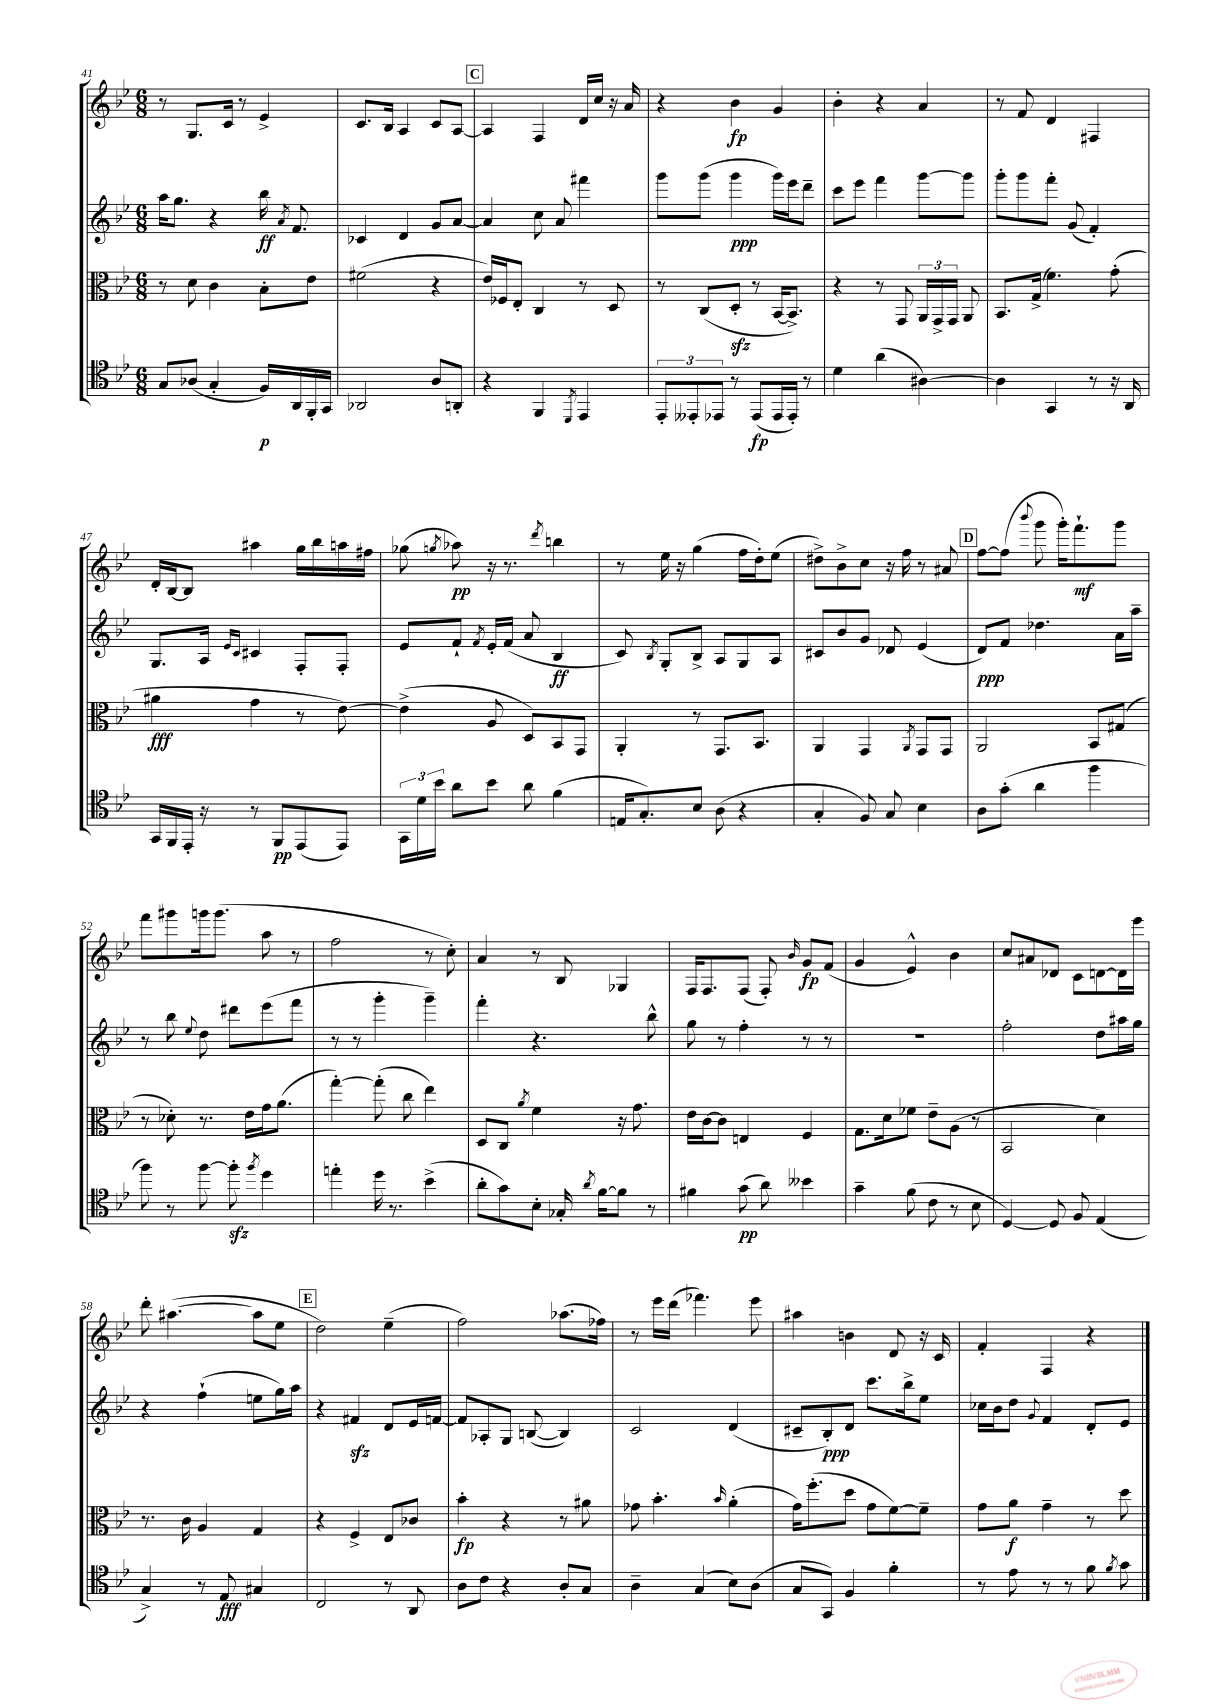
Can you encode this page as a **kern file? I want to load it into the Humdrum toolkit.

**kern	**dynam	**kern	**dynam	**kern	**dynam	**kern	**dynam
*part4	*part4	*part3	*part3	*part2	*part2	*part1	*part1
*staff4	*staff4	*staff3	*staff3	*staff2	*staff2	*staff1	*staff1
*clefC4	*	*clefC3	*	*clefG2	*	*clefG2	*
*k[b-e-]	*	*k[b-e-]	*	*k[b-e-]	*	*k[b-e-]	*
*M6/8	*	*M6/8	*	*M6/8	*	*M6/8	*
=41	=41	=41	=41	=41	=41	=41	=41
8G/L	.	8r	.	16aa\KL	.	8r	.
.	.	.	.	8.gg\J	.	.	.
(8A-X/J	.	8d\	.	.	.	8.G/L	.
4G'/	.	4c\	.	4r	.	.	.
.	.	.	.	.	.	16c/Jk	.
.	.	.	.	.	.	8r	.
16F/LL)	p	8B-'\L	.	16bb-\	ff	4e-^/	.
.	.	.	.	8qa/	.	.	.
16AA/	.	.	.	8.f/	.	.	.
16FF'/	.	8e-\J	.	.	.	.	.
16GG/JJ	.	.	.	.	.	.	.
=42	=42	=42	=42	=42	=42	=42	=42
2AA-X/	.	(2f#X\	.	4c-X/	.	8.c/L	.
.	.	.	.	.	.	16B-/Jk	.
.	.	.	.	4d/	.	4A/	.
8A/L	.	4r	.	8g/L	.	8c/L	.
8AAn'/J	.	.	.	[8a/J	.	[8A/J	.
!!LO:REH:place=s1:t=C
=43	=43	=43	=43	=43	=43	=43	=43
4r	.	16e-/LL)	.	4a/]	.	4A/]	.
.	.	16F-X/J	.	.	.	.	.
.	.	8E-'/J	.	.	.	.	.
4FF/	.	4C/	.	8cc\	.	4F/	.
.	.	.	.	8a/	.	.	.
8qDD/	.	.	.	.	.	.	.
4EE-/	.	8r	.	4fff#X\	.	16d/LL	.
.	.	.	.	.	.	16cc/JJ	.
.	.	8D/	.	.	.	16r	.
.	.	.	.	.	.	16a/	.
=44	=44	=44	=44	=44	=44	=44	=44
12EE-'/L	.	8r	.	8ggg\L	.	4r	.
12EE--X'/	.	.	.	.	.	.	.
.	.	(8C/L	.	(8ggg\J	.	.	.
12EE-X/J	.	.	.	.	.	.	.
8r	.	8Dzz'/J	.	4ggg\	ppp	4b-\	fp
(8EE-/L	fp	8r	.	.	.	.	.
16EE-/L	.	[16BB-/KL	.	16ggg\LL)	.	4g/	.
16EE-'/JJ)	.	8.BB-^/J])	.	16eee-\J	.	.	.
8r	.	.	.	8ddd~\J	.	.	.
=45	=45	=45	=45	=45	=45	=45	=45
4d\	.	4r	.	8ccc\L	.	4b-'\	.
.	.	.	.	8eee-\J	.	.	.
(4a\	.	8r	.	4fff\	.	4r	.
.	.	8GG/	.	.	.	.	.
[4A#X\)	.	24AA/LL	.	[8ggg\L	.	4a/	.
.	.	24GG^/	.	.	.	.	.
.	.	24GG/JJ	.	.	.	.	.
.	.	8AA/	.	8ggg\J]	.	.	.
=46	=46	=46	=46	=46	=46	=46	=46
4A#\]	.	8.BB-/L	.	8ggg'\L	.	8r	.
.	.	.	.	8ggg\	.	8f/	.
.	.	(16G^/Jk	.	.	.	.	.
4GG/	.	4.f\)	.	8fff'\J	.	4d/	.
.	.	.	.	(8g/	.	.	.
8r	.	.	.	4f'/)	.	4F#X/	.
16r	.	(8g'\	.	.	.	.	.
16AA/	.	.	.	.	.	.	.
!!LO:LB:g=z
=47	=47	=47	=47	=47	=47	=47	=47
16GG/LL	.	4a#X\	fff	8.G/L	.	16d'/LL	.
16FF/	.	.	.	.	.	[16B-/J	.
16EE-'/JJ	.	.	.	.	.	8B-/J]	.
16r	.	.	.	16A/Jk	.	.	.
.	.	.	.	16qqe-/LL	.	.	.
.	.	.	.	16qqc/JJ	.	.	.
8r	.	4g\	.	4c#X/	.	4aa#X\	.
8FF/L	pp	.	.	.	.	.	.
(8EE-/	.	8r	.	8F'/L	.	16gg\LL	.
.	.	.	.	.	.	16bb-\	.
8EE-/J)	.	[8e-\)	.	8F'/J	.	16aan\	.
.	.	.	.	.	.	16ff#X\JJ	.
=48	=48	=48	=48	=48	=48	=48	=48
24GG\LL	.	(4e-^\]	.	8e-/L	.	(8gg-X\	.
24d\	.	.	.	.	.	.	.
24b-\JJ	.	.	.	.	.	.	.
.	.	.	.	.	.	8qggn/	.
8a\L	.	.	.	8f`/J	.	8aa-X\)	pp
.	.	.	.	8qf/	.	.	.
8b-\J	.	8A/	.	16e-'/LL	.	16r	.
.	.	.	.	(16f/JJ	.	8.r	.
8a\	.	8D/L)	.	8a/	.	.	.
.	.	.	.	.	.	8qddd/	.
(4f\	.	8BB-/	.	4B-/	ff	4bbn\	.
.	.	8GG/J	.	.	.	.	.
=49	=49	=49	=49	=49	=49	=49	=49
16En/KL	.	4AA'/	.	8c/)	.	8r	.
8.G'/)	.	.	.	.	.	.	.
.	.	.	.	8qB-/	.	.	.
.	.	.	.	8G'/L	.	16ee-\	.
.	.	.	.	.	.	16r	.
8B-/J	.	8r	.	8B-^/J	.	(4gg\	.
(8A\	.	8.GG/L	.	8A/L	.	.	.
4r	.	.	.	8G/	.	16ff\LL	.
.	.	8.BB-/J	.	.	.	16dd'\J)	.
.	.	.	.	8A/J	.	(8ee-\J	.
=50	=50	=50	=50	=50	=50	=50	=50
4G'/	.	4AA/	.	8c#X/L	.	8dd#X^\L)	.
.	.	.	.	8b-/	.	8b-^\	.
8F/)	.	4GG/	.	8g/J	.	8cc\J	.
8G/	.	.	.	8d-X/	.	16r	.
.	.	.	.	.	.	16ff\	.
.	.	8qAA/	.	.	.	.	.
4B-\	.	8GG/L	.	(4e-/	.	8r	.
.	.	8GG/J	.	.	.	8a#X/	.
!!LO:REH:place=s1:t=D
=51	=51	=51	=51	=51	=51	=51	=51
8A\L	.	2AA/	.	8d/L)	ppp	[8ff\L	.
(8g'\J	.	.	.	8f/J	.	(8ff\J]	.
.	.	.	.	.	.	8qqbbb-/	.
4a\	.	.	.	4.dd-X\	.	8ggg\	.
.	.	.	.	.	.	16ggg'\KL)	.
.	.	.	.	.	.	8.fff`\	mf
4ff\	.	8BB-/L	.	.	.	.	.
.	.	(8G#X/J	.	16a\LL	.	8ggg\J	.
.	.	.	.	16aa~\JJ	.	.	.
!!LO:LB:g=z
=52	=52	=52	=52	=52	=52	=52	=52
8ff\)	.	8r	.	8r	.	8fff\L	.
8r	.	8d-X'\)	.	8bb-\	.	8ggg#X\	.
.	.	.	.	8qqee-/	.	.	.
[8ff\	.	8.r	.	8dd\	.	16gggn\k	.
.	.	.	.	.	.	(8.ggg\J	.
8ffzz'\]	.	.	.	8ddd#X\L	.	.	.
.	.	16e-\LL	.	.	.	.	.
8qff/	.	.	.	.	.	.	.
4dd\	.	16g\J	.	(8eee-\	.	8aa\	.
.	.	(8.a\J	.	.	.	.	.
.	.	.	.	8fff\J	.	8r	.
=53	=53	=53	=53	=53	=53	=53	=53
4een'\	.	[4gg'\)	.	8r	.	2ff\	.
.	.	.	.	8r	.	.	.
16dd\	.	(8gg'\]	.	4ggg'\	.	.	.
8.r	.	.	.	.	.	.	.
.	.	8cc\	.	.	.	.	.
(4b-^\	.	4ee-\)	.	4ggg~\)	.	8r	.
.	.	.	.	.	.	8cc'\)	.
=54	=54	=54	=54	=54	=54	=54	=54
8a'\L	.	8D/L	.	4fff'\	.	4a/	.
8g\)	.	8C/J	.	.	.	.	.
.	.	8qa/	.	.	.	.	.
8B-'\J	.	4f\	.	4.r	.	8r	.
16G-X'/	.	.	.	.	.	8B-/	.
8qa/	.	.	.	.	.	.	.
[16f\KL	.	.	.	.	.	.	.
8f\J]	.	16r	.	.	.	4G-X/	.
.	.	8.g\	.	.	.	.	.
8r	.	.	.	8bb-^^\	.	.	.
=55	=55	=55	=55	=55	=55	=55	=55
4f#X\	.	16e-\LL	.	8gg\	.	16F/KL	.
.	.	[16c\J	.	.	.	8.F/	.
.	.	8c\J]	.	8r	.	.	.
(8g\	pp	4En/	.	4ff'\	.	(8F/J	.
8a\)	.	.	.	.	.	8F'/)	.
.	.	.	.	.	.	16qqb-/	.
4b--X\	.	4F/	.	8r	.	8g/L	fp
.	.	.	.	8r	.	(8f/J	.
=56	=56	=56	=56	=56	=56	=56	=56
4g~\	.	8.G\L	.	2.r	.	4g/	.
.	.	16d\k	.	.	.	.	.
(8f\	.	8f-X\J	.	.	.	4e-^^/)	.
8c\	.	8e-~\L	.	.	.	.	.
8r	.	(8A\J	.	.	.	4b-\	.
8B-\	.	8r	.	.	.	.	.
=57	=57	=57	=57	=57	=57	=57	=57
[4D/)	.	2BB-/	.	2ff'\	.	8cc/L	.
.	.	.	.	.	.	8a#X/	.
8D/]	.	.	.	.	.	8d-X/J	.
8F/	.	.	.	.	.	8c\L	.
(4E-/	.	4d\)	.	8dd\L	.	[8dn\	.
.	.	.	.	16aa#X\L	.	16d\L]	.
.	.	.	.	16gg\JJ	.	16eee-\JJ	.
!!LO:LB:g=z
=58	=58	=58	=58	=58	=58	=58	=58
4G^/)	.	8.r	.	4r	.	8ddd'\	.
.	.	.	.	.	.	([4.aa#X\	.
.	.	16c\	.	.	.	.	.
8r	.	4A/	.	(4ff`\	.	.	.
8E-/	fff	.	.	.	.	.	.
4G#X/	.	4G/	.	8een\L	.	8aa#\L]	.
.	.	.	.	16gg\L)	.	8ee-\J	.
.	.	.	.	16aa\JJ	.	.	.
!!LO:REH:place=s1:t=E
=59	=59	=59	=59	=59	=59	=59	=59
2C/	.	4r	.	4r	.	2dd\)	.
.	.	4F^/	.	4f#Xzz/	.	.	.
8r	.	8E-/L	.	8d/L	.	(4ee-~\	.
8AA/	.	8c-X/J	.	16e-/L	.	.	.
.	.	.	.	[16fn/JJ	.	.	.
=60	=60	=60	=60	=60	=60	=60	=60
8A\L	.	4b-'\	fp	8f/L]	.	2ff\)	.
8c\J	.	.	.	8A-X'/	.	.	.
4r	.	4r	.	8G/J	.	.	.
.	.	.	.	([8Bn/	.	.	.
8A'/L	.	8r	.	4B/])	.	(8.aa-X\L	.
8G/J	.	8a#X\	.	.	.	.	.
.	.	.	.	.	.	16ff-X\Jk)	.
=61	=61	=61	=61	=61	=61	=61	=61
4A~\	.	8g-X\	.	2c/	.	8r	.
.	.	4.b-'\	.	.	.	16eee-\LL	.
.	.	.	.	.	.	(16ddd\JJ	.
(4G/	.	.	.	.	.	4.fff-X\)	.
.	.	16qqb-/	.	.	.	.	.
8B-\L)	.	(4a'\	.	(4d/	.	.	.
(8A\J	.	.	.	.	.	8eee-\	.
=62	=62	=62	=62	=62	=62	=62	=62
8G/L	.	16g\KL)	.	8c#X~/L	.	4aa#X\	.
.	.	(8.ff'\	.	.	.	.	.
8GG/J)	.	.	.	8B-'/)	ppp	.	.
4F/	.	8dd\J	.	8d/J	.	4bn\	.
.	.	8g\L	.	8.ccc\L	.	.	.
4f'\	.	[8f\)	.	.	.	8d/	.
.	.	.	.	16bb-^\k	.	.	.
.	.	8f~\J]	.	8ee-\J	.	16r	.
.	.	.	.	.	.	16c/	.
=63	=63	=63	=63	=63	=63	=63	=63
8r	.	8g\L	.	16cc-X\LL	.	4f'/	.
.	.	.	.	16b-\J	.	.	.
8e-\	.	8a\J	f	8dd\J	.	.	.
.	.	.	.	8qqg/	.	.	.
8r	.	4g~\	.	4f/	.	4F/	.
8r	.	.	.	.	.	.	.
8f\	.	8r	.	8d'/L	.	4r	.
8qf/	.	.	.	.	.	.	.
8g\	.	8dd\	.	8e-/J	.	.	.
==	==	==	==	==	==	==	==
*-	*-	*-	*-	*-	*-	*-	*-
